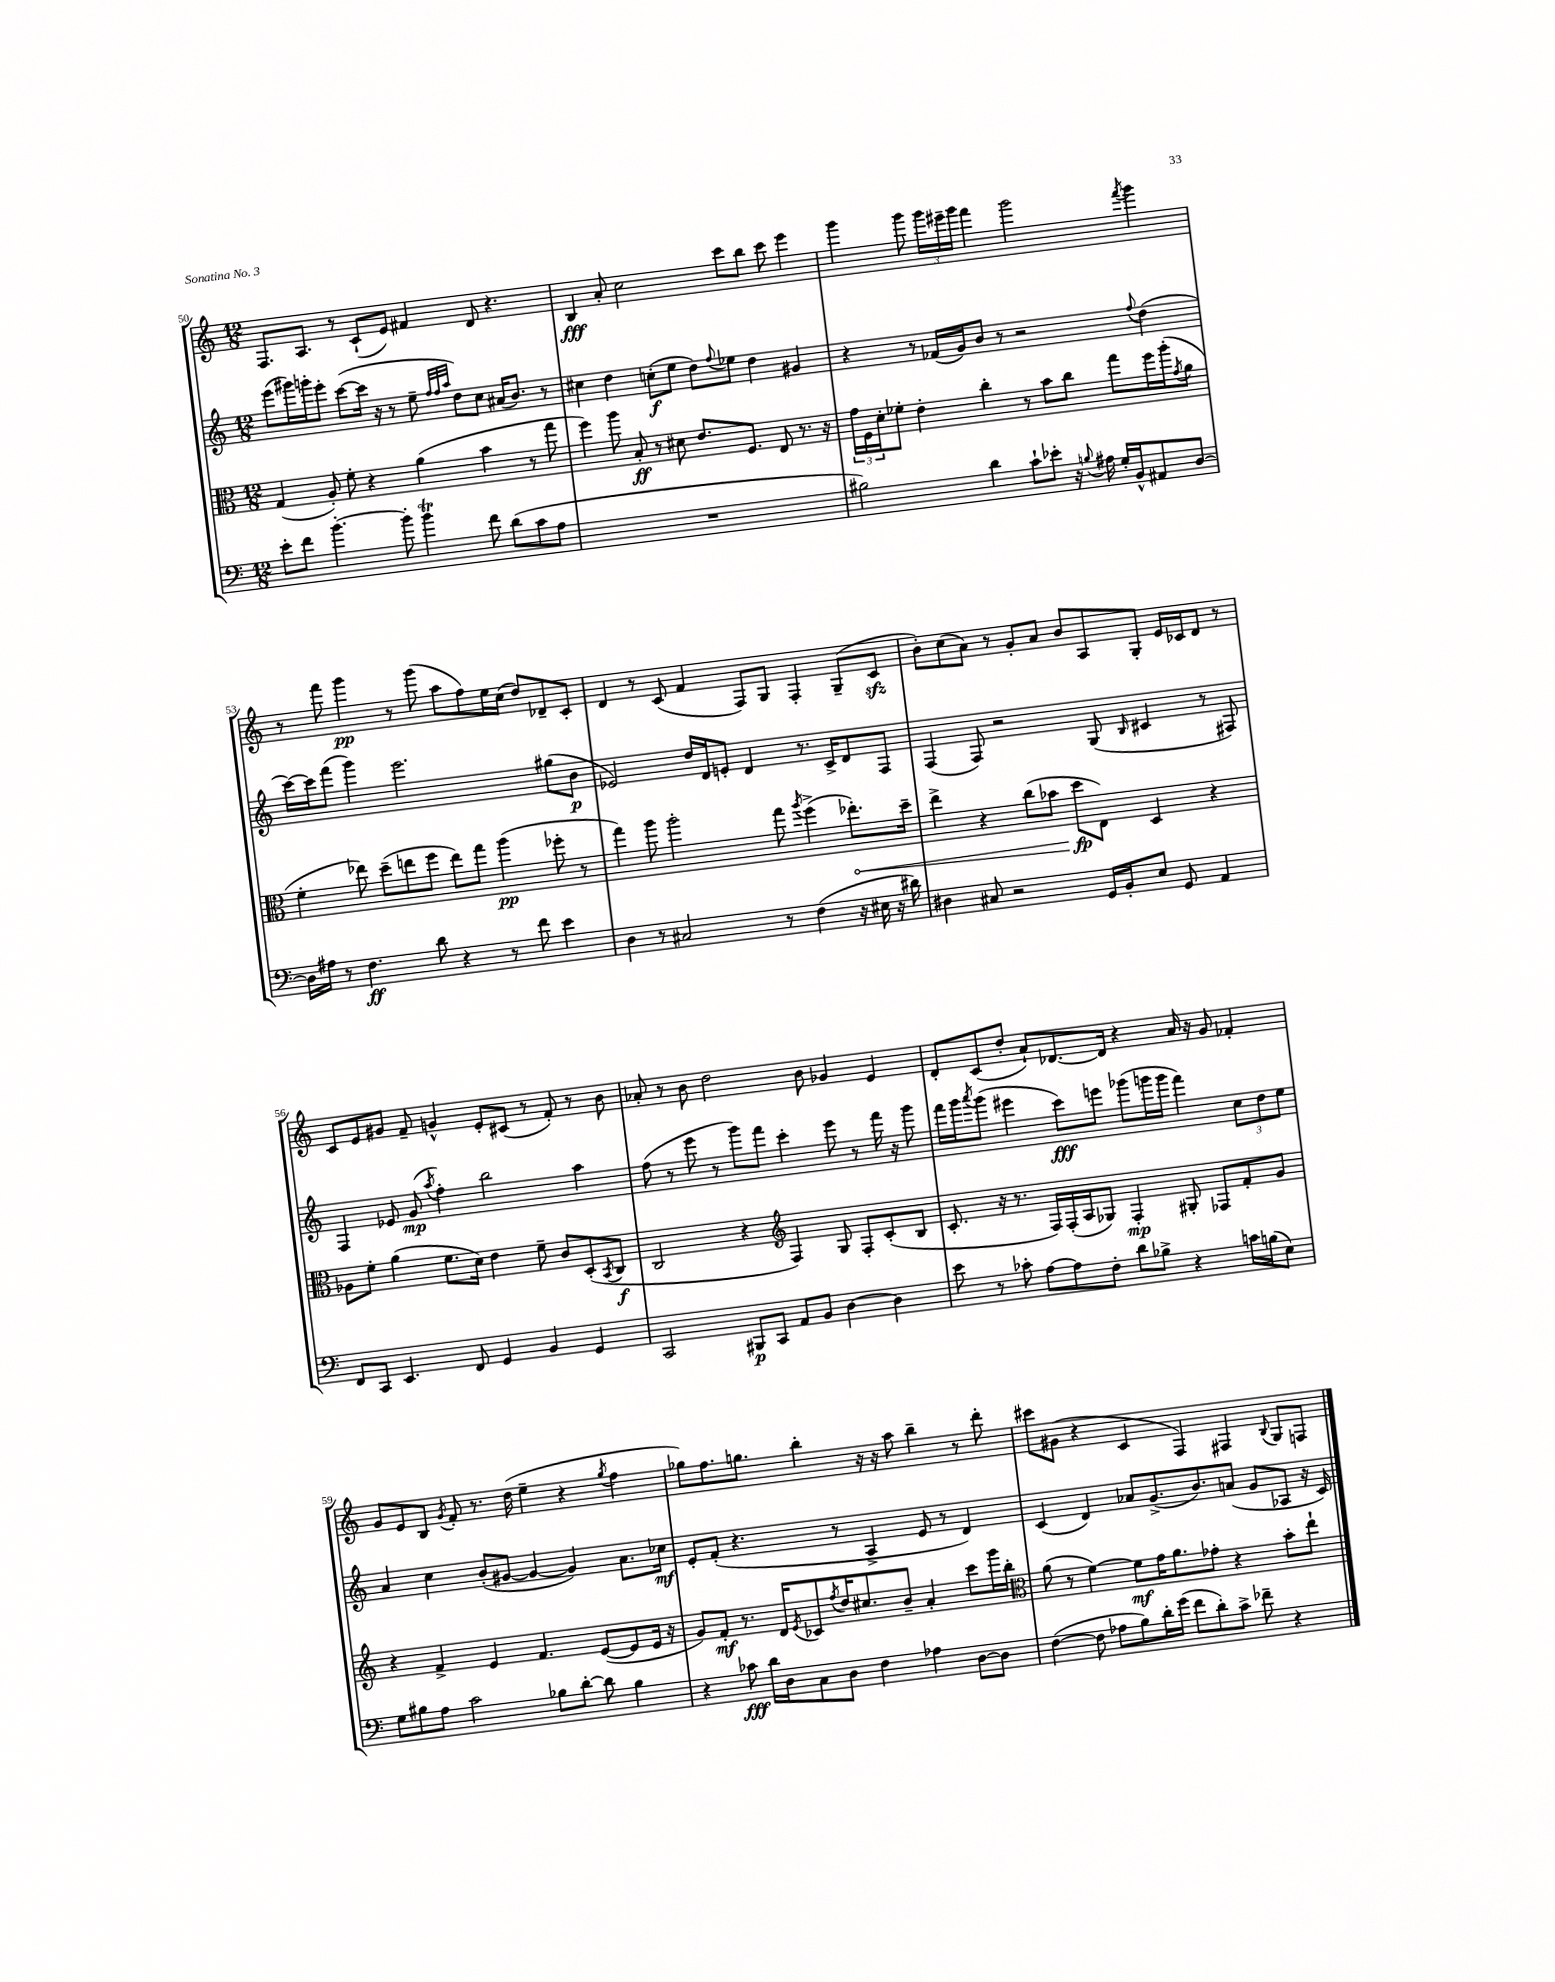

**kern	**dynam	**kern	**dynam	**kern	**dynam	**kern	**dynam
*part4	*part4	*part3	*part3	*part2	*part2	*part1	*part1
*staff4	*staff4	*staff3	*staff3	*staff2	*staff2	*staff1	*staff1
*clefF4	*	*clefC3	*	*clefG2	*	*clefG2	*
*k[]	*	*k[]	*	*k[]	*	*k[]	*
*M12/8	*	*M12/8	*	*M12/8	*	*M12/8	*
=50	=50	=50	=50	=50	=50	=50	=50
8e'\L	.	(4G/	.	(8eee\L	.	8.F/L	.
8f\J	.	.	.	16ggg#X\L)	.	.	.
.	.	.	.	16gggn'\J	.	8.A/J	.
[4.b'\	.	8A'/)	.	8eee'\J	.	.	.
.	.	8f'\	.	([8ccc\L	.	8r	.
.	.	4r	.	16ccc\Jk]	.	(8c`/L	.
.	.	.	.	16r	.	.	.
8b'\]	.	.	.	8r	.	8e/J)	.
4bt\	.	(4a\	.	8ee~\	.	4f#X/	.
.	.	.	.	32qqff/LLL	.	.	.
.	.	.	.	32qqff/	.	.	.
.	.	.	.	32qqaa/JJJ	.	.	.
.	.	.	.	8dd\L)	.	.	.
8f\	.	4b\	.	8cc\J	.	8d/	.
(8d\L	.	.	.	(16a#X/KL	.	4.r	.
.	.	.	.	8.b/J)	.	.	.
8c\	.	8r	.	.	.	.	.
8A\J	.	8gg\	.	8r	.	.	.
=51	=51	=51	=51	=51	=51	=51	=51
1.r	.	4ff\)	.	4cc#X\	.	4B/	fff
.	.	8aa\	.	4dd\	.	8a'/	.
.	.	8B'/	ff	.	.	2cc\	.
.	.	8r	.	(8ccn'\L	f	.	.
.	.	8d#X\	.	8ee\J	.	.	.
.	.	8.e/L	.	8dd\L)	.	.	.
.	.	.	.	8qqff/	.	.	.
.	.	.	.	8ee-X\J	.	8ccc\L	.
.	.	8.F/J	.	.	.	.	.
.	.	.	.	4dd\	.	8bb\J	.
.	.	8E/	.	.	.	8ccc\	.
.	.	8.r	.	4g#X/	.	4eee\	.
.	.	16r	.	.	.	.	.
=52	=52	=52	=52	=52	=52	=52	=52
2B#X\)	.	24g\LL	.	4r	.	4ggg\	.
.	.	24F\	.	.	.	.	.
.	.	24d'\J	.	.	.	.	.
.	.	8f-X'\J	.	.	.	.	.
.	.	4e'\	.	8r	.	8ggg\	.
.	.	.	.	(16f-X/LL	.	24ggg\LL	.
.	.	.	.	.	.	24eee#X~\	.
.	.	.	.	16g/J)	.	.	.
.	.	.	.	.	.	24ggg\JJ	.
4d\	.	4cc'\	.	8b/J	.	4fff\	.
.	.	.	.	8r	.	.	.
8c`\L	.	8r	.	2r	.	2ggg\	.
8e-X'\J	.	8b\L	.	.	.	.	.
16r	.	8cc\J	.	.	.	.	.
8qqBn/	.	.	.	.	.	.	.
16A#X\	.	.	.	.	.	.	.
16G'/LL	.	8gg\L	.	.	.	.	.
16BB^^/J	.	.	.	.	.	.	.
.	.	.	.	8qqff/	.	8qfff/	.
8AA#X/	.	16ff\L	.	(4dd\	.	4ggg\	.
.	.	(16aa'\J	.	.	.	.	.
.	.	8qg/	.	.	.	.	.
[8D/J	.	8a\J	.	.	.	.	.
!!LO:LB:g=z
=53	=53	=53	=53	=53	=53	=53	=53
16D\LL]	.	4f'\	.	[16ccc\LL)	.	8r	.
16A#X\JJ	.	.	.	16ccc\J]	.	.	.
8r	.	.	.	(8fff\J	.	8fff\	.
4.F\	ff	8ee-X\)	.	4ggg\)	.	4ggg\	pp
.	.	(8dd~\L	.	.	.	.	.
.	.	8een\	.	2.eee\	.	8r	.
8d\	.	8ff\J	.	.	.	(8ggg\	.
4r	.	8ee\L)	.	.	.	8aa\L	.
.	.	8gg\J	.	.	.	8ff\)	.
8r	.	(4aa\	pp	.	.	16ee\L	.
.	.	.	.	.	.	(16cc\JJ	.
8f\	.	.	.	.	.	8dd/L)	.
4e\	.	8ff-X'\	.	(8gg#X\L	.	8d-X~/	.
.	.	8r	.	8b\J	p	8c'/J	.
=54	=54	=54	=54	=54	=54	=54	=54
4D\	.	4gg\)	.	2e-X/)	.	4d/	.
8r	.	8aa\	.	.	.	8r	.
2C#X/	.	2aa'\	.	.	.	(8c/	.
.	.	.	.	16dd/LL	.	4f/	.
.	.	.	.	16d/J	.	.	.
.	.	.	.	8en'/J	.	.	.
.	.	.	.	4d/	.	8F/L)	.
8r	.	8gg\	.	.	.	8G/J	.
.	.	8qaa/	.	.	.	.	.
(4F\	.	(4ff^\	.	8.r	.	4F'/	.
.	.	.	.	16c^/KL	.	.	.
!	!	!	!LO:HP:b	!	!	!	!
16r	.	8.ee-X'\L)	<	8d/	.	(8G~/L	.
16E#X\	.	.	.	.	.	.	.
16r	.	.	.	8F/J	.	8czz/J	.
16d#X\)	.	16dd~\Jk	.	.	.	.	.
=55	=55	=55	=55	=55	=55	=55	=55
4D#X\	.	4ee^\	.	(4F/	.	8b'\L)	.
.	.	.	.	.	.	(8cc\	.
8C#X/	.	4r	.	8F/)	.	8a\J)	.
2r	.	.	.	2r	.	8r	.
.	.	(8cc\L	.	.	.	8g'/L	.
.	.	8b-X\J	.	.	.	8a/J	.
.	.	8dd\L	fp	.	.	8b/L	.
16GG/LL	.	8E\J)	[	(8G/	.	8A/	.
16BB'/J	.	.	.	.	.	.	.
.	.	.	.	16qqB/	.	.	.
8E/J	.	4D/	.	4c#X/	.	8G'/J	.
8GG/	.	.	.	.	.	16e/LL	.
.	.	.	.	.	.	16c-X/J	.
4AA/	.	4r	.	8r	.	8d/J	.
.	.	.	.	8F#X/)	.	8r	.
!!LO:LB:g=z
=56	=56	=56	=56	=56	=56	=56	=56
8FF/L	.	8A-X\L	.	4F/	.	8c/L	.
8CC/J	.	8f'\J	.	.	.	8e/	.
4.EE/	.	(4a\	.	8e-X/	.	8g#X/J	.
.	.	.	.	(8g/	mp	8f~/	.
.	.	.	.	8qaa/	.	.	.
.	.	8.f\L	.	4ff'\)	.	4gn^^/	.
8FF/	.	.	.	.	.	.	.
.	.	16d\Jk)	.	.	.	.	.
4GG/	.	4e\	.	2bb\	.	8e'/L	.
.	.	.	.	.	.	(8c#X/J	.
4BB/	.	8f~\	.	.	.	8r	.
.	.	8c/L	.	.	.	8f'/)	.
4GG/	.	(8D'/	.	4aa\	.	8r	.
.	.	8qBB/	.	.	.	.	.
.	.	8C/J	f	.	.	8b\	.
=57	=57	=57	=57	=57	=57	=57	=57
2CC/	.	2C/	.	(8ff\	.	8a-X'/	.
.	.	.	.	8r	.	8r	.
.	.	.	.	8eee\	.	8b\	.
.	.	.	.	8r	.	2dd\	.
8BBB#X/L	p	4r	.	8ggg\L)	.	.	.
8CC/J	.	.	.	8fff\J	.	.	.
*	*	*clefG2	*	*	*	*	*
8AA/L	.	4F/)	.	4ccc'\	.	.	.
8BB/J	.	.	.	.	.	8b\	.
[4D\	.	8G/	.	8eee\	.	4g-X/	.
.	.	8F'/L	.	8r	.	.	.
4D\]	.	(8c'/	.	16fff\	.	4e/	.
.	.	.	.	16r	.	.	.
.	.	8B/J	.	8ggg\	.	.	.
=58	=58	=58	=58	=58	=58	=58	=58
8e\	.	8.c'/	.	16fff\LL	.	8d'/L	.
.	.	.	.	16ggg\J	.	.	.
.	.	.	.	8qaaa/	.	.	.
8r	.	.	.	(8ggg\J	.	(8c/	.
.	.	16r	.	.	.	.	.
8c-X'\	.	8.r	.	4eee#X\	.	8dd'/J	.
[8A\L	.	.	.	.	.	8a`/L)	.
.	.	16F/LL)	.	.	.	.	.
8A\]	.	(16F'/	.	8ccc\L)	fff	[8.d-X/	.
.	.	16A/J	.	.	.	.	.
8F'\J	.	8G-X/J)	.	8eeen\J	.	.	.
.	.	.	.	.	.	16d-/Jk]	.
8d\L	.	4F'/	mp	(8ggg-X\L	.	4r	.
8B-X^\J	.	.	.	16gggn\L	.	.	.
.	.	.	.	16ggg\JJ	.	.	.
4r	.	8G#X'/	.	4fff\)	.	16a/	.
.	.	.	.	.	.	16r	.
.	.	8F-X/L	.	.	.	8g/	.
16cn\LL	.	8f'/	.	12cc\L	.	4f-X'/	.
(16Bn\J	.	.	.	.	.	.	.
.	.	.	.	12dd\	.	.	.
8E\J)	.	8g/J	.	.	.	.	.
.	.	.	.	12ee\J	.	.	.
!!LO:LB:g=z
=59	=59	=59	=59	=59	=59	=59	=59
8G\L	.	4r	.	4a/	.	8g/L	.
8B#X\	.	.	.	.	.	8e/	.
8A\J	.	4f^/	.	4cc\	.	8B/J	.
.	.	.	.	.	.	8qg/	.
2c\	.	.	.	.	.	8f'/	.
.	.	4e/	.	(8b'/L	.	8.r	.
.	.	.	.	[8g#X/J	.	.	.
.	.	.	.	.	.	(16dd\	.
.	.	4.f/	.	4g#/_	.	4ee~\	.
8B-X\L	.	.	.	.	.	.	.
[8d'\J	.	.	.	4g#/])	.	4r	.
8d\]	.	([8e/L	.	.	.	.	.
.	.	.	.	.	.	8qgg/	.
4B-\	.	8e/]	.	8.a\L	.	4ff\	.
.	.	16e/Jk	.	.	.	.	.
.	.	16r	.	16cc-X\Jk	mf	.	.
=60	=60	=60	=60	=60	=60	=60	=60
4r	.	8g/L)	.	8e'/L	.	8gg-X\L)	.
.	.	8f'/J	mf	(8f'/J	.	8.ff\	.
8c-X\	fff	8.r	.	4.r	.	.	.
.	.	.	.	.	.	8.ggn\J	.
16d\LL	.	.	.	.	.	.	.
16D\J	.	16d/KL	.	.	.	.	.
.	.	8qe/	.	.	.	.	.
8C\	.	8c-X/	.	.	.	4bb'\	.
.	.	8qff/	.	.	.	.	.
8D\J	.	16dd/K	.	8r	.	.	.
.	.	8.cc#X/	.	.	.	.	.
4F\	.	.	.	4A^/	.	16r	.
.	.	.	.	.	.	16r	.
.	.	8b~/J	.	.	.	8aa\	.
4A-X\	.	4a'/	.	8e/	.	4bb~\	.
.	.	.	.	8r	.	.	.
[8D\L	.	8ccc\L	.	4d/)	.	8r	.
8D\J]	.	16ggg\L	.	.	.	8ddd'\	.
.	.	16bb'\JJ	.	.	.	.	.
=61	=61	=61	=61	=61	=61	=61	=61
*	*	*clefC3	*	*	*	*	*
([4F\	.	(8a\	.	(4c/	.	8ccc#X\L	.
.	.	8r	.	.	.	(8g#X\J	.
8F\]	.	[4f\)	.	4d/)	.	4r	.
8A-X\L	.	.	.	.	.	.	.
8B\)	.	8f\L]	mf	8a-X/L	.	4c/	.
16d'\L	.	16g\K	.	(8.g^/	.	.	.
(16g\JJ	.	8.a\	.	.	.	.	.
8f\L	.	.	.	.	.	4F/)	.
.	.	.	.	8.b/)	.	.	.
8d'\)	.	8g-X'\J	.	.	.	.	.
8c^\J	.	4r	.	(8an/J	.	4F#X/	.
8f-X~\	.	.	.	8g/L	.	.	.
.	.	.	.	.	.	8qqB/	.
4r	.	8b'\L	.	8A-X/J	.	8G/L	.
.	.	8ee`\J	.	16r	.	8Fn/J	.
.	.	.	.	16c/)	.	.	.
==	==	==	==	==	==	==	==
*-	*-	*-	*-	*-	*-	*-	*-
